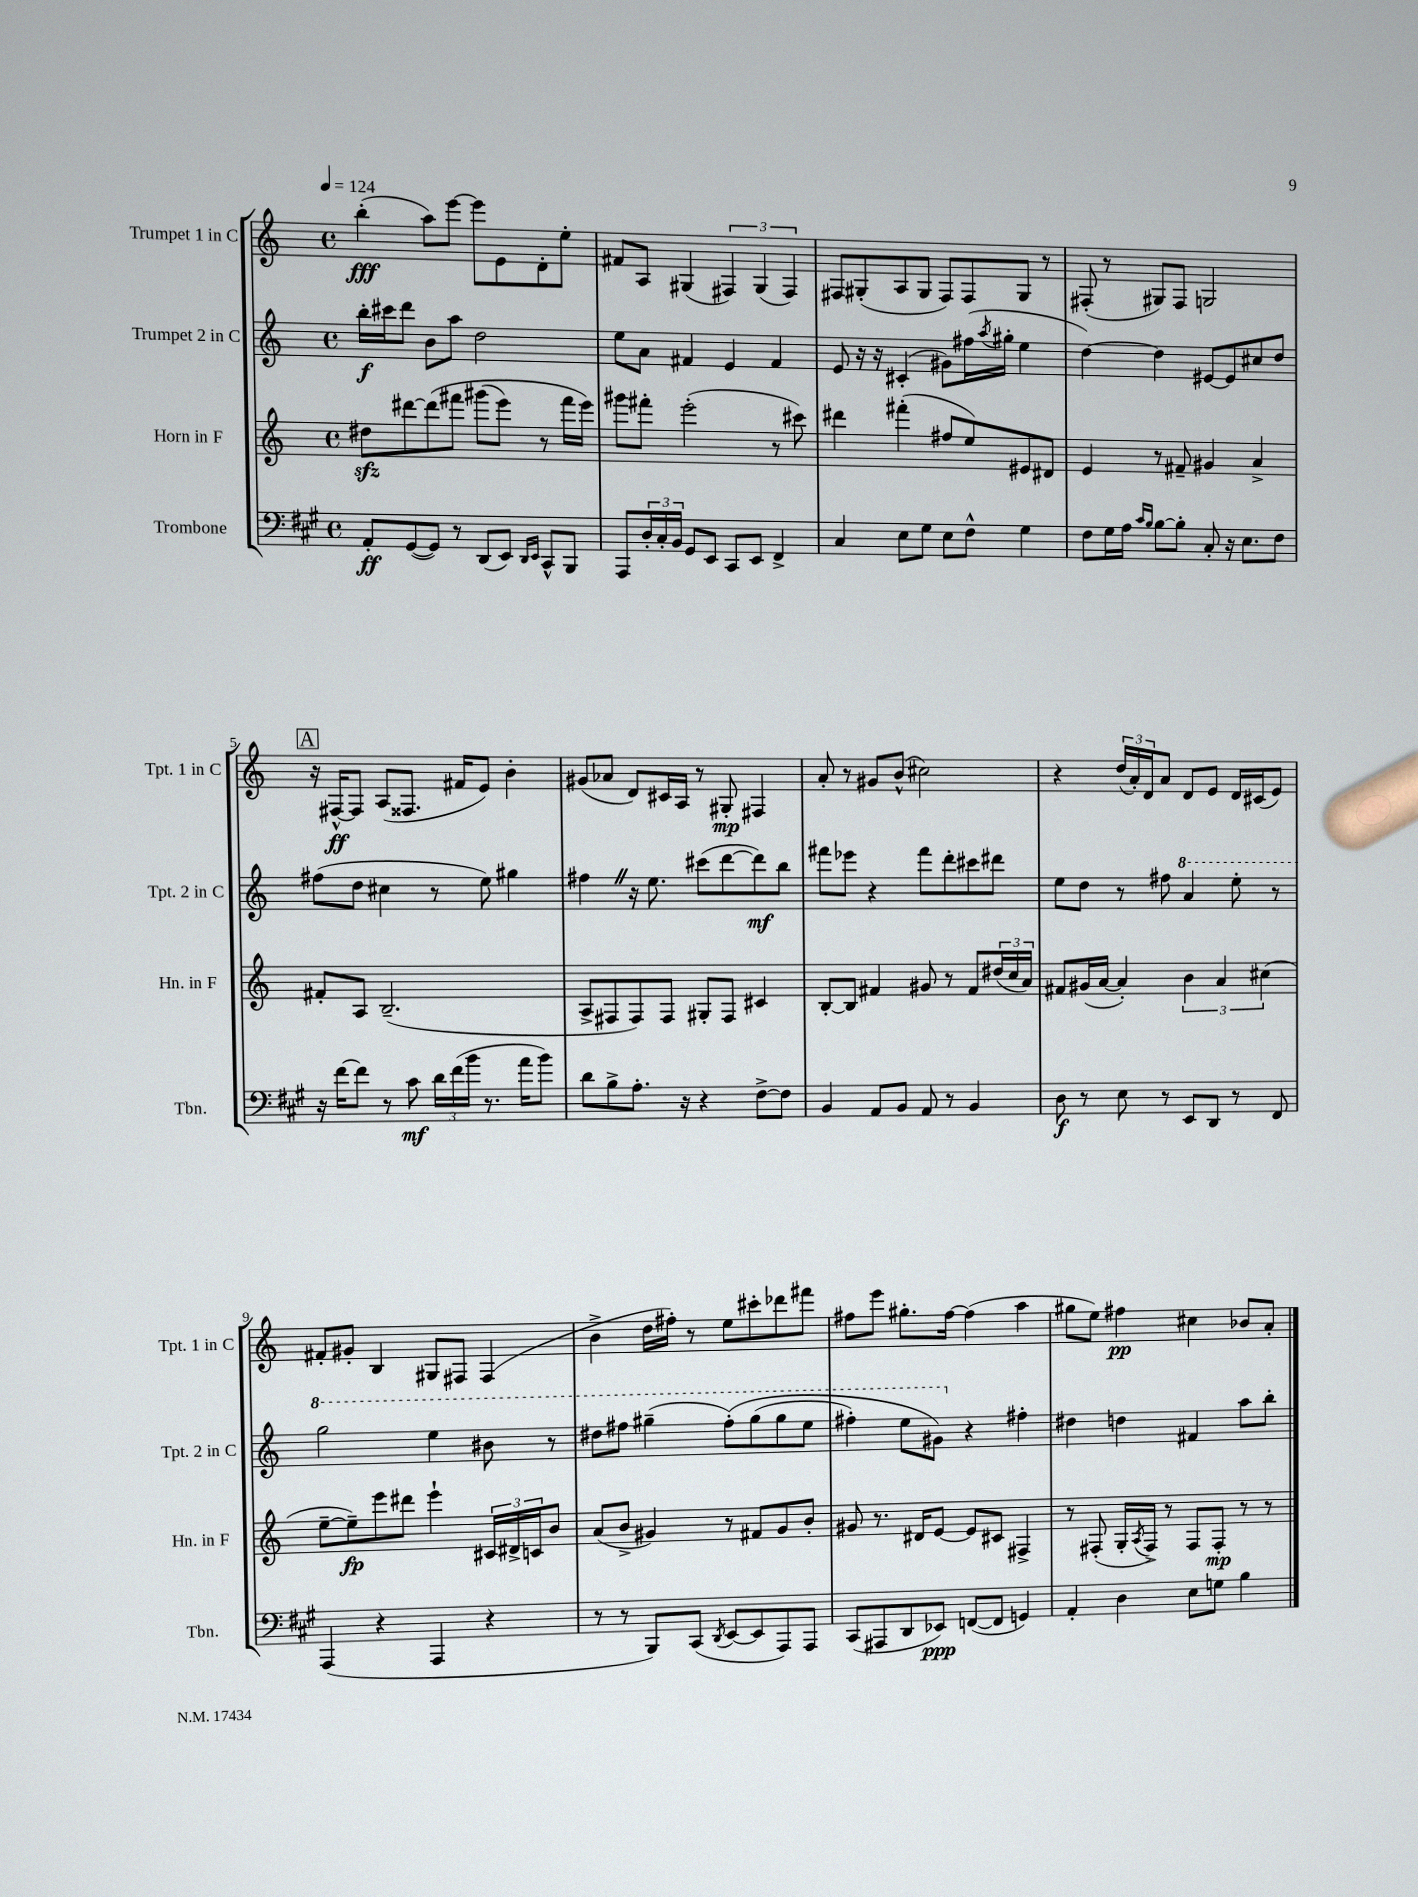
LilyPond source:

<<
\new StaffGroup <<
\new Staff = "s0" \with { instrumentName = "Trumpet 1 in C" shortInstrumentName = "Tpt. 1 in C" } {
    \clef treble \key c \major \defaultTimeSignature \time 4/4 \tempo 4 = 124
    b''4-.\fff( a''8) e'''8~ e'''8 e'8 d'8-. e''8-. |
    fis'8 a8 gis4( \tuplet 3/2 { fis4) gis4( fis4) } |
    fis8 gis8-.( a8 gis8 fis8) fis8 gis8 r8 |
    fis8-.( r8 gis8) fis8 g2 |
    \mark \markup { \box "A" } r16 fis16~-^\ff fis8 a8( fisis8. fis'16 e'8) b'4-. |
    gis'8( aes'8 d'8) cis'16 a16 r8 gis8-.\mp fis4 |
    a'8-. r8 gis'8 b'8-^( cis''2) |
    r4 \tuplet 3/2 { d''16( a'16-.) d'16 } a'8 d'8 e'8 d'16 cis'16( e'8) |
    fis'8-. gis'8-. b4 gis8 fis8 fis4( |
    b'4-> d''16 fis''16-.) r8 e''8 cis'''8-. des'''8 fis'''8 |
    fis''8 e'''8 gis''8.-. fis''16~ fis''4( a''4 |
    gis''8 e''8) fis''4\pp cis''4 bes'8 a'8-. \bar "|." |
}
\new Staff = "s1" \with { instrumentName = "Trumpet 2 in C" shortInstrumentName = "Tpt. 2 in C" } {
    \clef treble \key c \major \defaultTimeSignature \time 4/4
    b''16-.\f cis'''16 d'''8 b'8 a''8 d''2 |
    e''8 a'8 fis'4 e'4 fis'4 |
    e'8 r16 r16 cis'4-.( gis'8) fis''16( \acciaccatura { a''8 } gis''16-. e''4 |
    d''4~) d''4 eis'8~ eis'8 cis''8 d''8 |
    \mark \markup { \box "A" } fis''8( d''8 cis''4 r8 e''8) gis''4 |
    fis''4 \once \override BreathingSign.text = \markup { \musicglyph "scripts.caesura.straight" } \breathe r16 e''8. cis'''8( d'''8~ d'''8\mf) b''8 |
    fis'''8 ees'''8 r4 fis'''8 d'''8-. cis'''8 dis'''8 |
    e''8 d''8 r8 fis''8 \ottava #1 a''4 e'''8-. r8 |
    g'''2 e'''4 bis''8 r8 |
    dis'''8 fis'''8 gis'''4--( fis'''8-.)\( gis'''8( gis'''8 e'''8 |
    fis'''4-.) e'''8 gis''8\) \ottava #0 r4 fis''4-. |
    dis''4 d''4 fis'4 a''8 b''8-. \bar "|." |
}
\new Staff = "s2" \with { instrumentName = "Horn in F" shortInstrumentName = "Hn. in F" } {
    \clef treble \key c \major \defaultTimeSignature \time 4/4
    dis''8\sfz dis'''8~ dis'''8\( fis'''8 gis'''8( e'''8) r8 fis'''16 e'''16\) |
    gis'''8 fis'''8-. e'''2-.( r8 cis'''8) |
    dis'''4 fis'''4-.( fis''8 e''8) eis'8 dis'8 |
    e'4 r8 fis'8-- gis'4 a'4-> |
    \mark \markup { \box "A" } fis'8-. a8 b2.--( |
    a8-> fis8 fis8) fis8 gis8-. fis8 cis'4 |
    b8~-. b8 fis'4 gis'8 r8 fis'8 \tuplet 3/2 { dis''16( c''16 a'16) } |
    fis'8 gis'16( a'16~ a'4-.) \tuplet 3/2 { b'4 a'4 cis''4( } |
    e''8~-- e''8--\fp) e'''8 dis'''8 e'''4-! \tuplet 3/2 { cis'16 dis'16-> c'16 } b'8 |
    a'8( b'8-> gis'4) r8 fis'8 gis'8 b'8-. |
    gis'8 r8. dis'16 e'8~ e'8 cis'8 fis4-> |
    r8 fis8-.( g16-. \acciaccatura { a8 } fis16->) r8 fis8 fis8-.\mp r8 r8 \bar "|." |
}
\new Staff = "s3" \with { instrumentName = "Trombone" shortInstrumentName = "Tbn." } {
    \clef bass \key a \major \defaultTimeSignature \time 4/4
    a,8-.\ff gis,8~( gis,8) r8 d,8( e,8) \grace { d,16 e,16 } cis,8-^ b,,8 |
    a,,8 \tuplet 3/2 { d16-. cis16-. b,16 } gis,8 e,8 cis,8 e,8 fis,4-> |
    cis4 e8 gis8 e8 fis8-^ gis4 |
    fis8 gis16 a16 \grace { cis'16 b16 } b8~ b8-. cis8-. r16 e8. fis8 |
    \mark \markup { \box "A" } r16 fis'16~ fis'8 r8 cis'8\mf \tuplet 3/2 { d'16 fis'16( b'16 } r8. a'16 b'8) |
    d'8 b8-> a8.-. r16 r4 fis8~-> fis8 |
    b,4 a,8 b,8 a,8 r8 b,4 |
    d8\f r8 e8 r8 e,8 d,8 r8 fis,8 |
    a,,4( r4 a,,4 r4 |
    r8 r8 b,,8) cis,8( \acciaccatura { d,8 } e,8~ e,8 a,,8) a,,8 |
    cis,8( ais,,8 d,8 ees,8\ppp) f,8~( f,8 g,4) |
    a,4-. d4 e8 g8 b4 \bar "|." |
}
>>
>>
